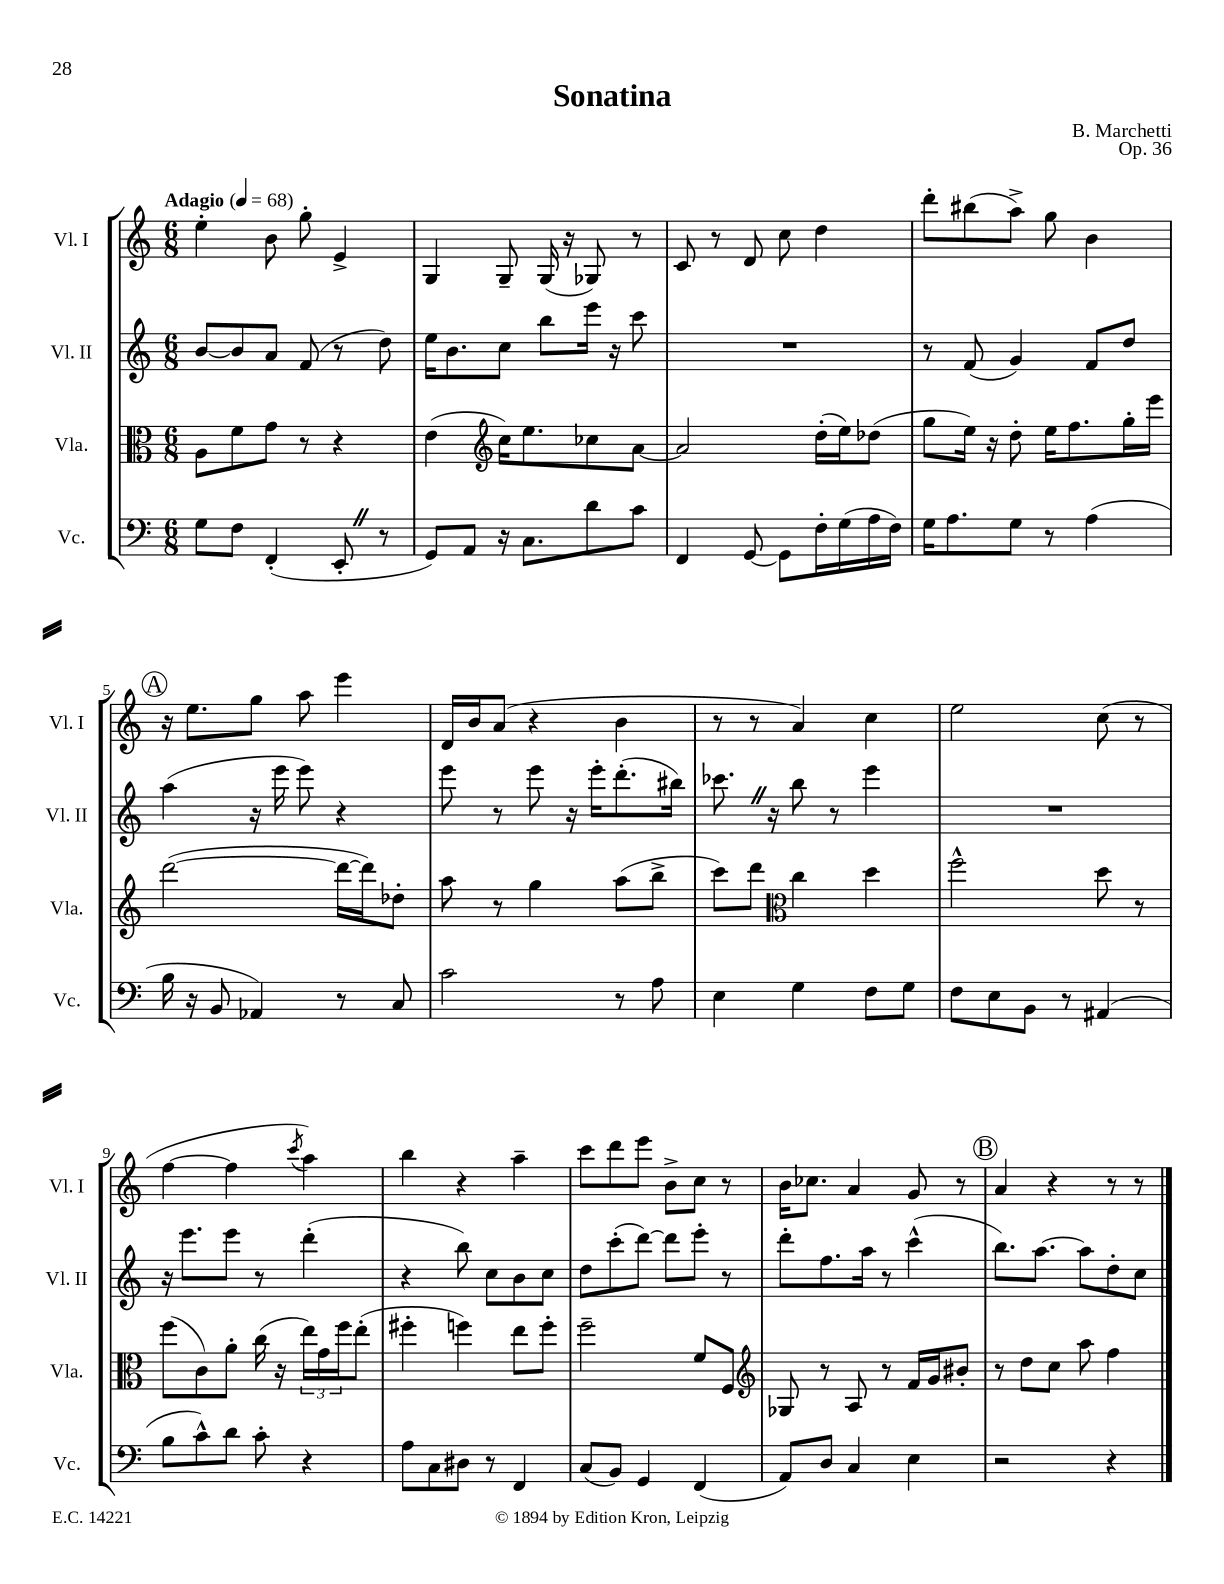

**kern	**kern	**kern	**kern
*staff4	*staff3	*staff2	*staff1
*clefF4	*clefC3	*clefG2	*clefG2
*k[]	*k[]	*k[]	*k[]
*M6/8	*M6/8	*M6/8	*M6/8
*MM68	*MM68	*MM68	*MM68
8G\L	8A\L	[8b/L	4ee'\
8F\J	8f\	8b/]	.
(4FF'/	8g\J	8a/J	8b\
.	8r	(8f/	8gg'\
8EE'/	4r	8r	4e^/
8r	.	8dd\)	.
=	=	=	=
8GG/L)	(4e\	16ee\LK	4G/
.	.	8.b\	.
8AA/J	.	.	.
*	*clefG2	*	*
16r	16cc\LK)	8cc\J	8G~/
8.C\L	8.ee\	.	.
.	.	8bb\L	(16G/
.	.	.	16r
8d\	8cc-\	16eee\Jk	8G-/)
.	.	16r	.
8c\J	[8a\J	8ccc\	8r
=	=	=	=
4FF/	2a/]	2.r	8c/
.	.	.	8r
[8GG/	.	.	8d/
8GG\]L	.	.	8cc\
16F'\L	(16dd'\LL	.	4dd\
(16G\	16ee\J)	.	.
16A\	(8dd-\J	.	.
16F\JJ)	.	.	.
=	=	=	=
16G\LK	8gg\L	8r	8ddd'\L
8.A\	.	.	.
.	16ee\Jk)	(8f/	(8bb#\
.	16r	.	.
8G\J	8dd'\	4g/)	8aa^\J)
8r	16ee\LK	.	8gg\
.	8.ff\	.	.
(4A\	.	8f/L	4b\
.	16gg'\L	8dd/J	.
.	16eee\JJ	.	.
=	=	=	=
16B\	([2ddd\	(4aa\	16r
16r	.	.	8.ee\L
8BB/	.	.	.
4AA-/)	.	16r	8gg\J
.	.	16eee\	.
.	.	8eee\)	8aa\
8r	16ddd\_LL	4r	4eee\
.	16ddd\]J)	.	.
8C/	8dd-'\J	.	.
=	=	=	=
2c\	8aa\	8eee\	16d/LL
.	.	.	16b/J
.	8r	8r	(8a/J
.	4gg\	8eee\	4r
.	.	16r	.
.	.	16eee'\LK	.
8r	(8aa\L	(8.ddd'\	4b\
8A\	8bb^\J	.	.
.	.	16bb#\Jk)	.
=	=	=	=
4E\	8ccc\L)	8.ccc-\	8r
.	8ddd\J	.	8r
.	.	16r	.
*	*clefC3	*	*
4G\	4cc\	8bb\	4a/)
.	.	8r	.
8F\L	4dd\	4eee\	4cc\
8G\J	.	.	.
=	=	=	=
8F\L	2ff^^\	2.r	2ee\
8E\	.	.	.
8BB\J	.	.	.
8r	.	.	.
(4AA#/	8dd\	.	(8cc\
.	8r	.	8r
=	=	=	=
8B\L	(8ff\L	16r	[4ff\
.	.	8.eee\L	.
8c^^\)	8c\)	.	.
8d\J	8a'\J	8eee\J	4ff\]
8c'\	(16cc\	8r	.
.	16r	.	.
.	.	.	8qccc/
4r	24ee\LL)	(4ddd'\	4aa\)
.	24g\	.	.
.	24ff\J	.	.
.	(8ee'\J	.	.
=	=	=	=
8A\L	4ff#'\	4r	4bb\
8C\	.	.	.
8D#\J	4ff\)	8bb\)	4r
8r	.	8cc\L	.
4FF/	8ee\L	8b\	4aa~\
.	8ff'\J	8cc\J	.
=	=	=	=
(8C/L	2ff~\	8dd\L	8ccc\L
8BB/J)	.	(8ccc'\	8ddd\
4GG/	.	[8ddd\J)	8eee\J
.	.	8ddd\]L	8b^\L
(4FF/	8f/L	8eee'\J	8cc\J
.	8F/J	8r	8r
=	=	=	=
*	*clefG2	*	*
8AA/L)	8G-/	8ddd'\L	16b\LK
.	.	.	8.cc-\J
8D/J	8r	8.ff\	.
4C/	8A/	.	4a/
.	.	16aa\Jk	.
.	8r	8r	.
4E\	16f/LL	(4ccc^^\	8g/
.	16g/J	.	.
.	8b#'/J	.	8r
=	=	=	=
2r	8r	8.bb\L)	4a/
.	8dd\L	.	.
.	.	[8.aa\J	.
.	8cc\J	.	4r
.	8aa\	8aa\]L	.
4r	4ff\	8dd'\	8r
.	.	8cc\J	8r
==	==	==	==
*-	*-	*-	*-
